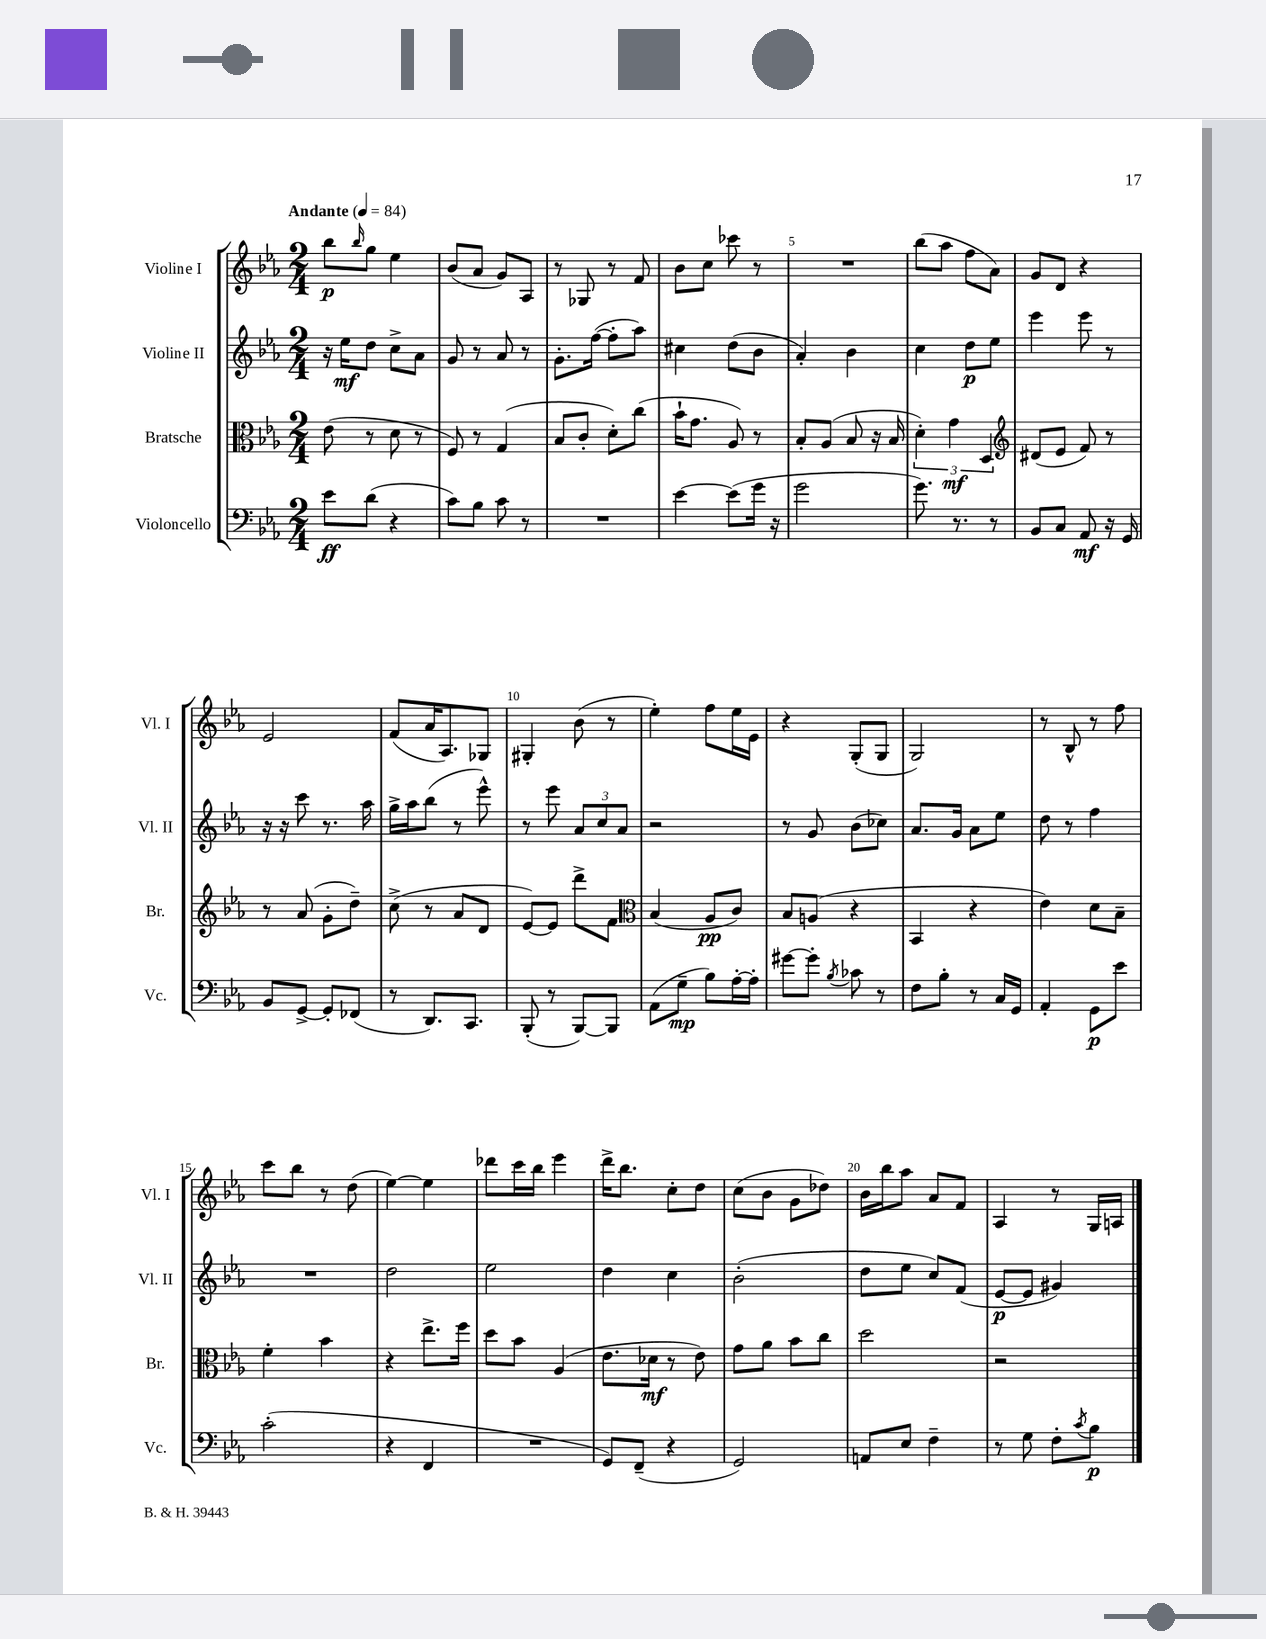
<<
\new StaffGroup <<
\new Staff = "s0" \with { instrumentName = "Violine I" shortInstrumentName = "Vl. I" } {
    \clef treble \key ees \major \numericTimeSignature \time 2/4 \tempo "Andante" 4 = 84
    bes''8\p \grace { bes''16 } g''8 ees''4 |
    bes'8( aes'8 g'8) aes8 |
    r8 ges8 r8 f'8 |
    bes'8 c''8 ces'''8 r8 |
    R2 |
    bes''8( aes''8 f''8 aes'8) |
    g'8 d'8 r4 |
    ees'2 |
    f'8( aes'16 aes8.) ges8 |
    gis4-. bes'8( r8 |
    ees''4-.) f''8 ees''16 ees'16 |
    r4 g8-.( g8 |
    g2) |
    r8 bes8-^ r8 f''8 |
    c'''8 bes''8 r8 d''8( |
    ees''4~) ees''4 |
    des'''8 c'''16 bes''16 ees'''4 |
    d'''16-> bes''8. c''8-. d''8 |
    c''8( bes'8 g'8 des''8) |
    bes'16 bes''16 aes''8 aes'8 f'8 |
    aes4 r8 g16 a16 \bar "|." |
}
\new Staff = "s1" \with { instrumentName = "Violine II" shortInstrumentName = "Vl. II" } {
    \clef treble \key ees \major \numericTimeSignature \time 2/4
    r16 ees''16\mf d''8 c''8-> aes'8 |
    g'8 r8 aes'8 r8 |
    g'8.-. f''16~( f''8-. aes''8) |
    cis''4 d''8( bes'8 |
    aes'4-.) bes'4 |
    c''4 d''8\p ees''8 |
    ees'''4 ees'''8 r8 |
    r16 r16 c'''8 r8. aes''16 |
    g''16-> aes''16 bes''8( r8 ees'''8-^) |
    r8 ees'''8 \tuplet 3/2 { aes'8 c''8 aes'8 } |
    r2 |
    r8 g'8 bes'8( ces''8) |
    aes'8. g'16 aes'8 ees''8 |
    d''8 r8 f''4 |
    R2 |
    d''2 |
    ees''2 |
    d''4 c''4 |
    bes'2-.( |
    d''8 ees''8 c''8) f'8( |
    ees'8~\p ees'8 gis'4) \bar "|." |
}
\new Staff = "s2" \with { instrumentName = "Bratsche" shortInstrumentName = "Br." } {
    \clef alto \key ees \major \numericTimeSignature \time 2/4
    ees'8( r8 d'8 r8 |
    f8) r8 g4( |
    bes8 c'8-. d'8-.) c''8( |
    bes'16-! g'8. aes8) r8 |
    bes8-. aes8( bes8 r16 bes16 |
    \tuplet 3/2 { d'4-.) g'4\mf d4 } |
    \clef treble dis'8( ees'8 f'8) r8 |
    r8 aes'8( g'8-. d''8--) |
    c''8->( r8 aes'8 d'8 |
    ees'8~) ees'8 d'''8-> f'8 |
    \clef alto bes4( aes8\pp c'8) |
    bes8 a8( r4 |
    bes,4 r4 |
    ees'4) d'8 bes8-- |
    f'4-. bes'4 |
    r4 ees''8.-> f''16 |
    d''8 bes'8 aes4( |
    ees'8. des'16\mf r8 ees'8) |
    g'8 aes'8 bes'8 c''8 |
    d''2 |
    r2 \bar "|." |
}
\new Staff = "s3" \with { instrumentName = "Violoncello" shortInstrumentName = "Vc." } {
    \clef bass \key ees \major \numericTimeSignature \time 2/4
    ees'8\ff d'8( r4 |
    c'8) bes8 c'8 r8 |
    R2 |
    ees'4~ ees'8( g'16 r16 |
    g'2 |
    g'8.) r8. r8 |
    bes,8 c8 aes,8\mf r16 g,16 |
    bes,8 g,8~-> g,8-. fes,8( |
    r8 d,8.) c,8. |
    bes,,8-.( r8 bes,,8~) bes,,8 |
    aes,8( g8--\mp bes8) aes16~-. aes16-. |
    gis'8~ gis'8-. \acciaccatura { bes8 } ces'8 r8 |
    f8 bes8-. r8 c16 g,16 |
    aes,4-. g,8\p ees'8 |
    c'2-.( |
    r4 f,4 |
    R2 |
    g,8) f,8--( r4 |
    g,2) |
    a,8 ees8 f4-- |
    r8 g8 f8-. \acciaccatura { c'8 } bes8\p \bar "|." |
}
>>
>>
\layout { \context { \Score \override BarNumber.break-visibility = ##(#f #t #t) barNumberVisibility = #(every-nth-bar-number-visible 5) } }
